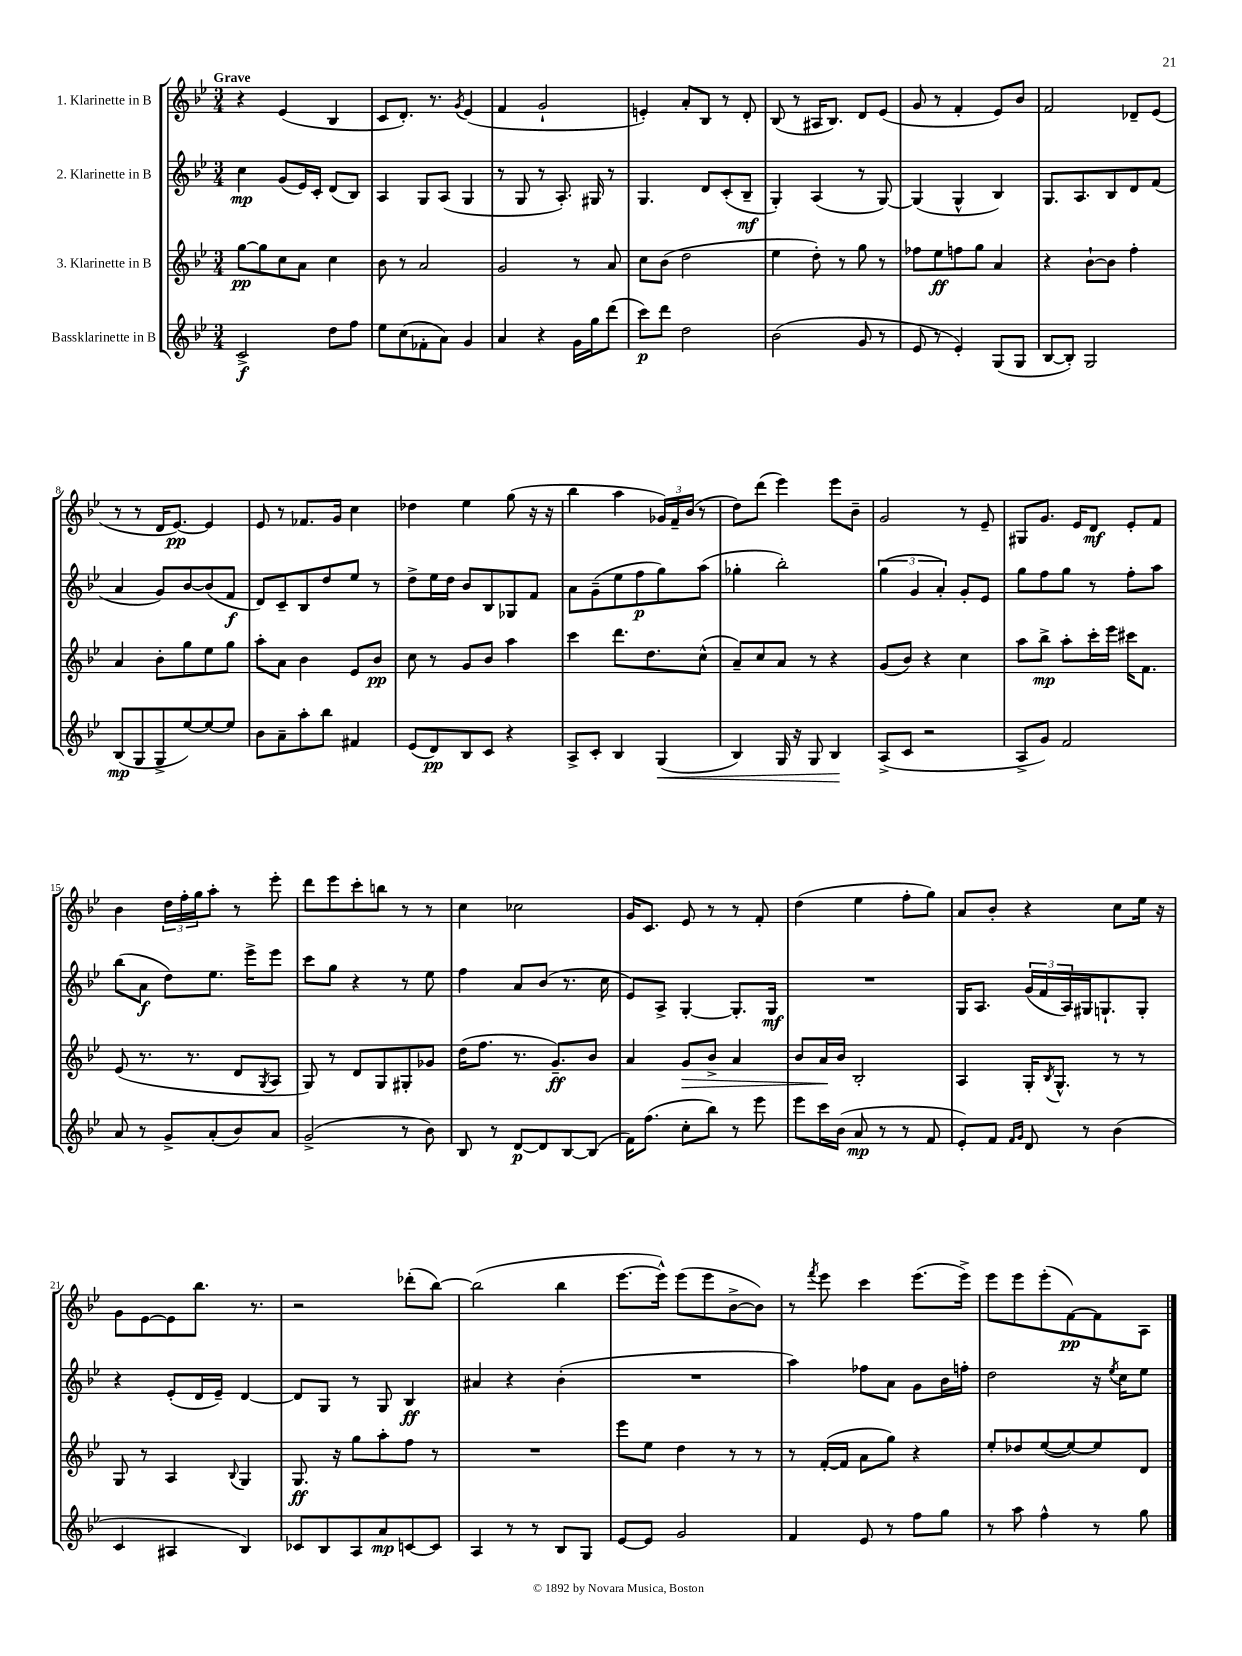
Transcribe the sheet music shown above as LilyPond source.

<<
\new StaffGroup <<
\new Staff = "s0" \with { instrumentName = "1. Klarinette in B" } {
    \clef treble \key bes \major \numericTimeSignature \time 3/4 \tempo "Grave"
    r4 ees'4( bes4 |
    c'8 d'8.-.) r8. \acciaccatura { g'8 } ees'4( |
    f'4 g'2-! |
    e'4-.) a'8-. bes8 r8 d'8-. |
    bes8( r8 ais16 bes8.) d'8 ees'8( |
    g'8 r8 f'4-. ees'8) bes'8 |
    f'2 des'8-- ees'8( |
    r8 r8 d'16 ees'8.~\pp) ees'4 |
    ees'8 r8 fes'8. g'16 c''4 |
    des''4 ees''4 g''8( r16 r16 |
    bes''4 a''4 \tuplet 3/2 { ges'16) f'16-- bes'16( } r8 |
    d''8) d'''8( ees'''4) ees'''8 bes'8-- |
    g'2 r8 ees'8-- |
    gis8 g'8. ees'16 d'8\mf ees'8-. f'8 |
    bes'4 \tuplet 3/2 { d''16 f''16-. g''16 } a''8-. r8 ees'''8-. |
    d'''8 ees'''8 c'''8-. b''8 r8 r8 |
    c''4 ces''2 |
    g'16 c'8. ees'8 r8 r8 f'8-. |
    d''4( ees''4 f''8-. g''8) |
    a'8 bes'8-. r4 c''8 ees''16 r16 |
    g'8 ees'8~ ees'8 bes''8. r8. |
    r2 des'''8-.( bes''8~) |
    bes''2( bes''4 |
    ees'''8.~ ees'''16-^) ees'''8( ees'''8 bes'8~-> bes'8) |
    r8 \acciaccatura { f'''8 } ees'''8 c'''4 ees'''8.( ees'''16->) |
    ees'''8 ees'''8 ees'''8-.( f'8~\pp) f'8 a8 \bar "|." |
}
\new Staff = "s1" \with { instrumentName = "2. Klarinette in B" } {
    \clef treble \key bes \major \numericTimeSignature \time 3/4
    c''4\mp g'8( ees'16) c'16-. d'8( bes8) |
    a4 g8 a8( g4 |
    r8 g8 r8 a8.-.) gis16 r8 |
    g4. d'8 c'8-.( bes8--\mf |
    g4-.) a4( r8 g8~) |
    g4( g4-^ bes4) |
    g8. a8. bes8 d'8 f'8( |
    a'4 g'8) bes'8~ bes'8( f'8\f |
    d'8) c'8-- bes8 d''8 ees''8 r8 |
    d''8-> ees''16 d''16 bes'8 bes8 ges8 f'8 |
    a'8 g'8--( ees''8 f''8\p g''8) a''8( |
    ges''4-. bes''2-.) |
    \tuplet 3/2 { g''4( g'4 a'4-.) } g'8-. ees'8 |
    g''8 f''8 g''8 r8 f''8-. a''8 |
    bes''8( a'8\f d''8) ees''8. ees'''16-> ees'''8 |
    c'''8 g''8 r4 r8 ees''8 |
    f''4 a'8 bes'8( r8. c''16 |
    ees'8) a8-> g4~-. g8.-. g16\mf |
    R2. |
    g16 a8. \tuplet 3/2 { g'16( f'16 a16) } gis16 g8.-! g8-. |
    r4 ees'8-.( d'16 ees'16--) d'4~ |
    d'8 g8 r8 g8 bes4\ff |
    ais'4 r4 bes'4-.( |
    R2. |
    a''4) fes''8 a'8 g'8 bes'16 f''16-. |
    d''2 r16 \acciaccatura { ees''8 } c''16 ees''8 \bar "|." |
}
\new Staff = "s2" \with { instrumentName = "3. Klarinette in B" } {
    \clef treble \key bes \major \numericTimeSignature \time 3/4
    g''8~\pp g''8 c''8 a'8 c''4 |
    bes'8 r8 a'2 |
    g'2 r8 a'8 |
    c''8 bes'8( d''2 |
    ees''4 d''8-.) r8 g''8 r8 |
    fes''8 ees''8\ff f''8 g''8 a'4 |
    r4 bes'8~-! bes'8 f''4-. |
    a'4 bes'8-. g''8 ees''8 g''8 |
    a''8-. a'8 bes'4 ees'8 bes'8\pp |
    c''8 r8 g'8 bes'8 a''4 |
    c'''4 d'''8. d''8. c''8-^( |
    a'8--) c''8 a'8 r8 r4 |
    g'8( bes'8) r4 c''4 |
    a''8 bes''8->\mp a''8-. c'''16-. ees'''16 cis'''16 f'8. |
    ees'8( r8. r8. d'8 \acciaccatura { g8 } a8 |
    g8) r8 d'8 g8 gis8-. ges'8 |
    d''16( f''8. r8. g'8.--\ff) bes'8 |
    a'4 g'8\> bes'8-> a'4 |
    bes'8 a'16\! bes'16 bes2-. |
    a4 g16-. \acciaccatura { bes8 } g8.-^ r8 r8 |
    g8 r8 a4 \appoggiatura { bes8 } g4 |
    g8.\ff r16 g''8 a''8-. f''8 r8 |
    R2. |
    ees'''8 ees''8 d''4 r8 r8 |
    r8 f'16~-.( f'16 a'8 g''8) r4 |
    ees''8-. des''8 ees''8~( ees''8~) ees''8 d'8 \bar "|." |
}
\new Staff = "s3" \with { instrumentName = "Bassklarinette in B" } {
    \clef treble \key bes \major \numericTimeSignature \time 3/4
    c'2->\f d''8 f''8 |
    ees''8 c''8( fes'8-. a'8) g'4 |
    a'4 r4 g'16 g''16 d'''8( |
    c'''8\p) d'''8 d''2 |
    bes'2( g'8 r8 |
    ees'8 r8 ees'4-.) g8( g8 |
    bes8~ bes8-.) g2 |
    bes8\mp( g8 g8-> ees''8~) ees''8~ ees''8 |
    bes'8 a'8-- a''8-. bes''8 fis'4 |
    ees'8( d'8\pp) bes8 c'8 r4 |
    a8-> c'8-. bes4 g4\<( |
    bes4) g16 r16 g8 bes4\! |
    a8->( c'8 r2 |
    a8-> g'8) f'2 |
    a'8 r8 g'8-> a'8-.( bes'8) a'8 |
    g'2->( r8 bes'8) |
    bes8 r8 d'8~\p d'8 bes8~ bes8( |
    f'16) f''8.( c''8-. bes''8) r8 ees'''8 |
    ees'''8 c'''16 bes'16( a'8\mp r8 r8 f'8 |
    ees'8-.) f'8 \grace { f'16 g'16 } d'8 r8 bes'4( |
    c'4 ais4 bes4) |
    ces'8 bes8 a8 a'8\mp c'8~ c'8 |
    a4 r8 r8 bes8 g8 |
    ees'8~ ees'8 g'2 |
    f'4 ees'8 r8 f''8 g''8 |
    r8 a''8 f''4-^ r8 g''8 \bar "|." |
}
>>
>>
